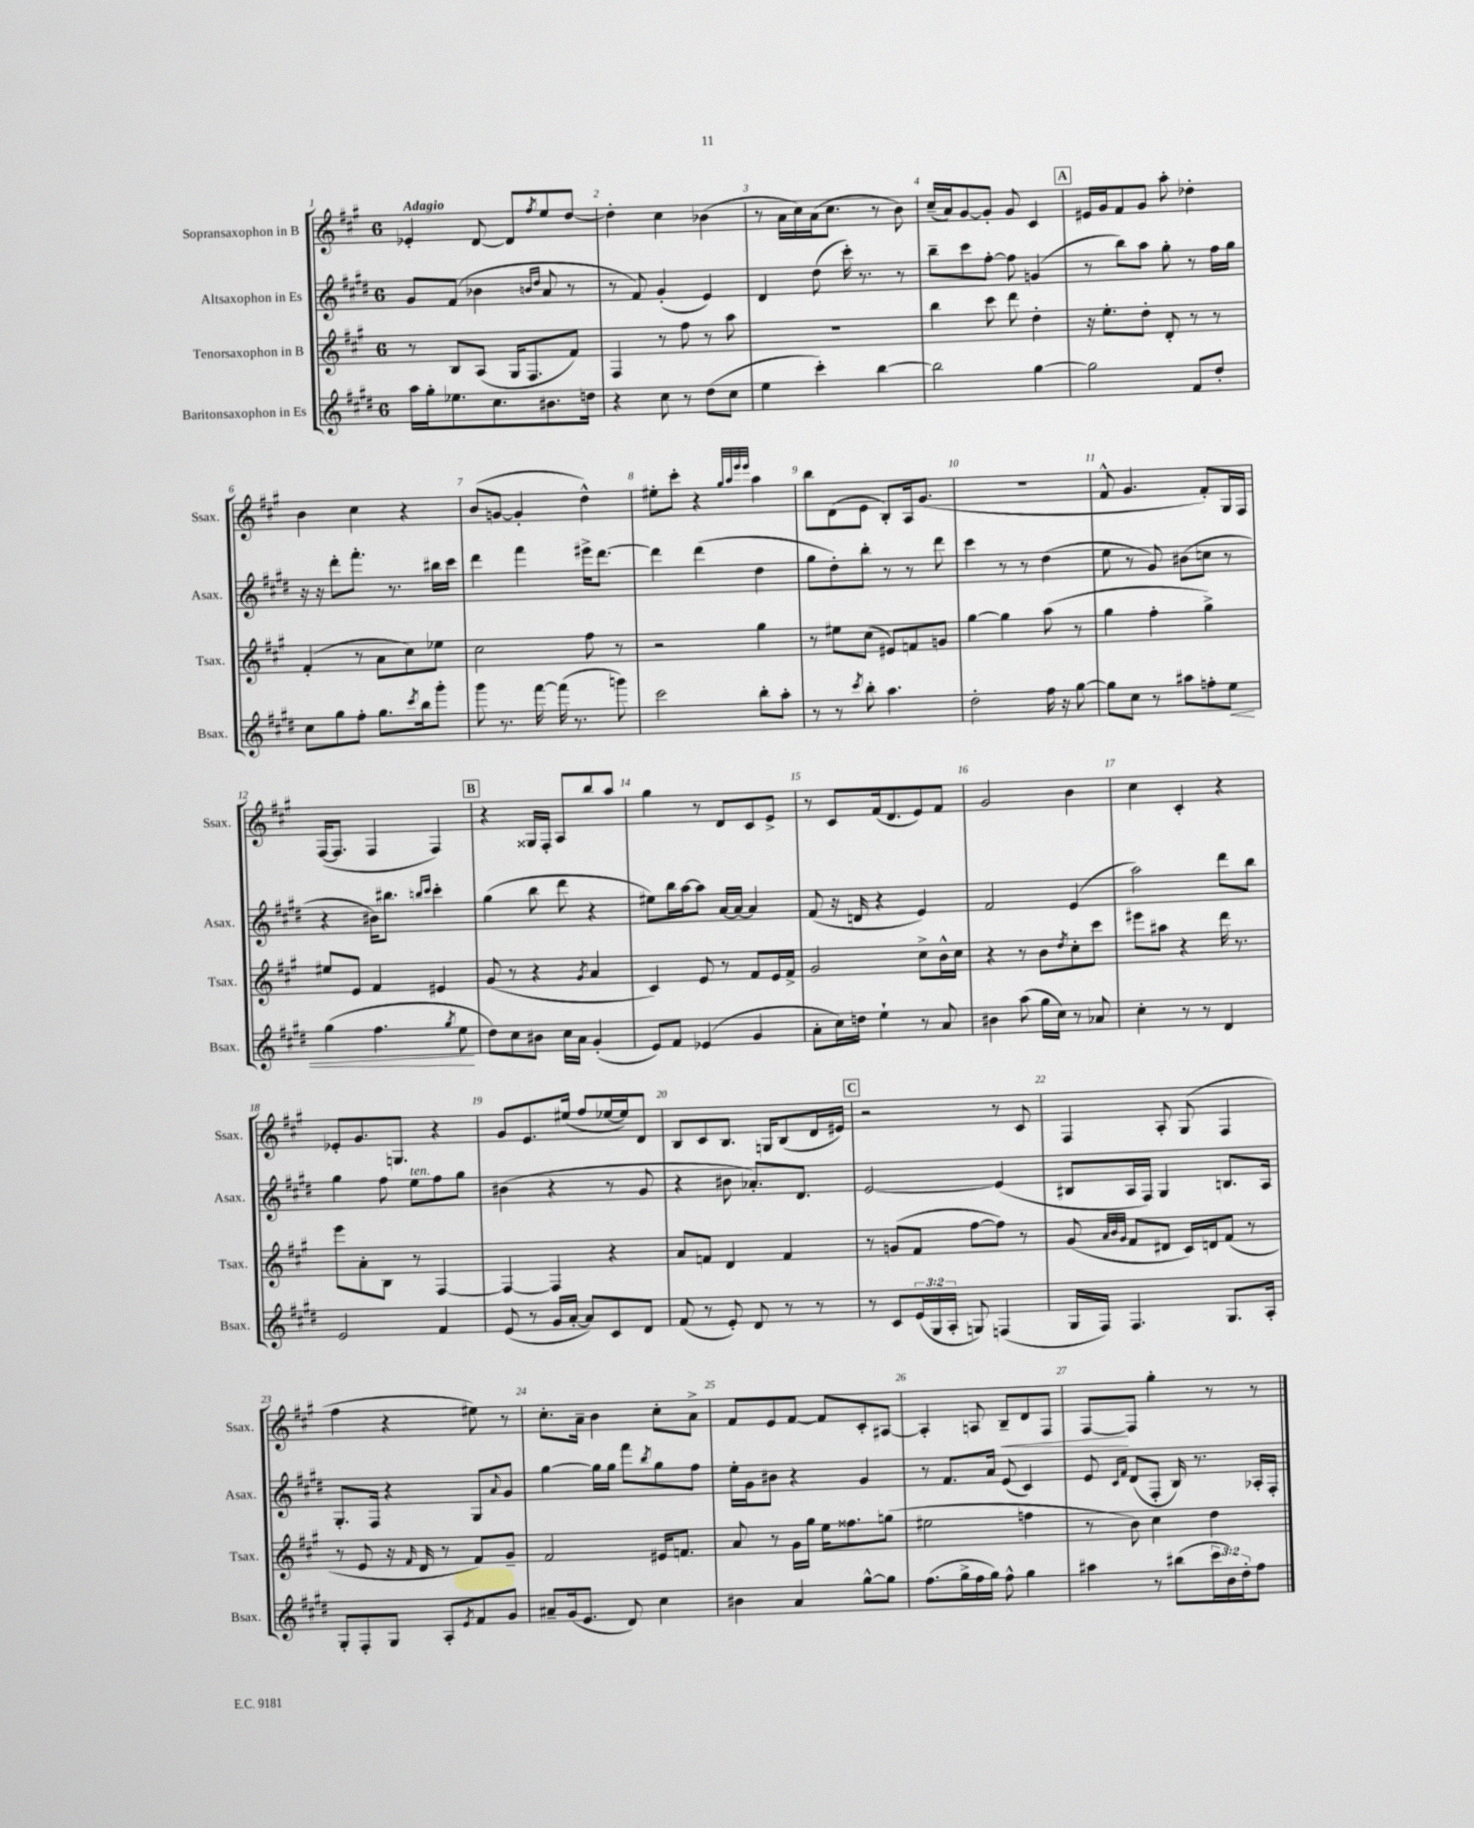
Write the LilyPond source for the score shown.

<<
\new StaffGroup <<
\new Staff = "s0" \with { instrumentName = "Sopransaxophon in B" shortInstrumentName = "Ssax." } {
    \clef treble \key a \major \once \override Staff.TimeSignature.style = #'single-digit \time 6/8 \tempo "Adagio"
    ees'4-. d'8~ d'8 \acciaccatura { fis''8 } e''8 d''8~ |
    d''4-. cis''4 bes'4( |
    r8 a'16 cis''16) a'16( cis''8. r8 b'8) |
    cis''16--( a'16) gis'8~ gis'8-. gis'8 cis'4 |
    \mark \markup { \box "A" } eis'16 gis'16 fis'8 gis'8 a''8-. des''4-. |
    b'4 cis''4 r4 |
    b'8( g'8~ g'4-. d''4-^) |
    eis''8-. cis'''8-. r4 \grace { gis''32 a''32 e'''32 e'''32 } a''4 |
    b''8 d'8( e'8 b8-.) a16 gis'8.( |
    R2. |
    fis'8-^ gis'4. fis'8-.) gis16 fis16 |
    fis16~( fis8. fis4 fis4) |
    \mark \markup { \box "B" } r4 gisis16 fis16-. a8 b''8 a''8 |
    gis''4 r8 d'8 cis'8 e'8-> |
    r8 cis'8 fis'16( d'8. e'8) fis'8 |
    gis'2 b'4 |
    cis''4 cis'4-. r4 |
    ees'8-. gis'8. g8. r4 |
    gis'8 e'8. eis''16( fis''8 ees''16~ ees''16) d'8 |
    b8 cis'8 b8. g16 b8( d'16 eis'16) |
    \mark \markup { \box "C" } r2 r8 cis'8 |
    fis4 a8-. gis8( fis4 |
    fis''4 r4 eis''8) r8 |
    cis''8.-. a'16-- b'4 cis''8-. a'8-> |
    fis'8 e'8 fis'8~ fis'8 cis'8-. ais8~ |
    ais4-. a8 b8--\< d'8 fis8 |
    fis8~\! fis8 gis''4-. r8 r8 \bar "|." |
}
\new Staff = "s1" \with { instrumentName = "Altsaxophon in Es" shortInstrumentName = "Asax." } {
    \clef treble \key e \major \once \override Staff.TimeSignature.style = #'single-digit \time 6/8
    gis'8 fis'8( bes'4 \grace { b'16 dis''16 } a'8 r8 |
    r8 fis'8) gis'4-.( e'4) |
    dis'4 dis''8( cis'''16-.) r8. r8 |
    b''8-- cis'''8 fis''8~-. fis''8 g'4( |
    \mark \markup { \box "A" } r8 b''8) a''8 gis''8-. r8 fis''16 gis''16 |
    r16 r16 dis'''8-. fis'''8.-. r8. bis''16 cis'''16 |
    dis'''4 fis'''4 eis'''16-> dis'''8.~ |
    dis'''4 dis'''4( dis''4 |
    gis''8 dis''8-.) b''8-. r8 r8 dis'''8 |
    cis'''4 r8 r8 dis''4( |
    e''8 r8 gis'8) bis'8( c''8 r8 |
    r4 bis'16) bis''8. \grace { b''16 cis'''16 } cis'''4-. |
    \mark \markup { \box "B" } gis''4( b''8 dis'''8 r4 |
    eis''8) b''16 a''16~ a''8 a'16~ a'16~ a'4 |
    fis'8( r16 d'16 r4 e'4) |
    fis'2 e'4( |
    a''2) dis'''8 b''8 |
    gis''4 fis''8 e''8^\markup { \italic "ten." } fis''8 gis''8 |
    bis'4( r4 r8 gis'8 |
    r4 bis'8 aes'8.-.) dis'8. |
    \mark \markup { \box "C" } e'2~ e'4( |
    bis8 a16 fis16) gis4 b8. a16 |
    gis8.-. fis16 r4 gis8 \appoggiatura { a'8 } gis'8 |
    gis''4~ gis''16 gis''16 fis'''8 \acciaccatura { b''8 } gis''8 fis''8 |
    e''16-. gis'16 bis'8 r4 gis'4 |
    r8 fis'8. a'16 e'8( cis'4) |
    e'8 \grace { cis'16 fis'16 } dis'8( fis8-. b16) r8. aes16-. fis16-. \bar "|." |
}
\new Staff = "s2" \with { instrumentName = "Tenorsaxophon in B" shortInstrumentName = "Tsax." } {
    \clef treble \key a \major \once \override Staff.TimeSignature.style = #'single-digit \time 6/8
    r8 b8 a8( gis16 fis8. fis'8) |
    fis4 r8 fis''8 r8 a''8 |
    R2. |
    b''4 cis'''8 d'''8 d''4-. |
    \mark \markup { \box "A" } r16 e''8.-. d''8-. d'8-. r8 r8 |
    fis'4-.( r8 a'8 cis''8) ees''8 |
    cis''2 fis''8 r8 |
    r2 gis''4 |
    r8 eis''8 cis''8( eis'8) f'8 g'8 |
    gis''4~ gis''4 a''8( r8 |
    gis''4 fis''4-. gis''4->) |
    eis''8 e'8 fis'4 eis'4 |
    \mark \markup { \box "B" } gis'8( r8 r4 \acciaccatura { gis'8 } a'4 |
    cis'4) e'8 r8 fis'8 e'16 fis'16-> |
    gis'2 cis''8-> b'16-^ cis''16 |
    r4 r8 b'8 \acciaccatura { d''8 } cis''8-. cis'''8 |
    eis'''8 ais''8 r4 d'''16 r8. |
    e'''8 a'8-. b8 r8 fis4~ |
    fis4~ fis4 r4 |
    a'8 f'8 d'4 f'4 |
    \mark \markup { \box "C" } r8 g'8( fis'8 fis''8~ fis''8) r8 |
    gis'8( \grace { a'32 b'32 gis'32 } fis'8 dis'8 cis'16) d'16 fis'8( r8 |
    r8 e'8 r16 \grace { fis'16 } d'16 r8 fis'8) gis'8-- |
    fis'2 eis'16 f'8. |
    a'8 r8 gis'16 gis''16 e''16 fisis''8. g''8( |
    eis''2 f''4 |
    r8 b'8) cis''4 d''4 \bar "|." |
}
\new Staff = "s3" \with { instrumentName = "Baritonsaxophon in Es" shortInstrumentName = "Bsax." } {
    \clef treble \key e \major \once \override Staff.TimeSignature.style = #'single-digit \time 6/8 \override Staff.TupletNumber.text = #tuplet-number::calc-fraction-text
    a''16 gis''16-. ees''8. cis''8. bis'8. d''16 |
    r4 cis''8 r8 dis''8( cis''8 |
    e''4 cis'''4-.) b''4~ |
    b''2 gis''4~ |
    \mark \markup { \box "A" } gis''2 fis'8 dis''8-. |
    cis''8 gis''8 fis''8-. gis''8. \acciaccatura { cis'''8 } b''16 gis'''8-. |
    gis'''8 r8. fis'''16~ fis'''16( r8. g'''8) |
    cis'''2 b''8-. a''8-. |
    r8 r8 \acciaccatura { cis'''8 } b''8-. a''4. |
    dis''2-. fis''16 r16 gis''8~ |
    gis''8 cis''8 r8 ais''8 f''8-. e''8\< |
    gis''4( fis''4. \acciaccatura { gis''8 } e''8\! |
    \mark \markup { \box "B" } dis''8) cis''8 bis'8 cis''16 a'16 gis'4-.( |
    e'8) fis'8 ees'4( gis'4 |
    a'8-. cis''16) d''16 e''4-! r8 a'8 |
    bis'4 a''8( gis''16 cis''16) r8 aes'8 |
    cis''4-. r8 r8 dis'4 |
    e'2 fis'4 |
    e'8( r8 gis'16 a'16~-. a'8) cis'8 dis'8 |
    fis'8( r8 e'8-.) dis'8 r8 r8 |
    \mark \markup { \box "C" } r8 cis'8 \tuplet 3/2 { e'16( gis16 a16-. } g8) f4( |
    gis16 fis16) fis4. gis8. a16-. |
    gis8-. fis8-. gis8 a8-. \acciaccatura { e'8 } fis'8 gis'8 |
    ais'8-- gis'16( e'8. dis'8) cis''4 |
    bis'4 a'4 gis''8~-^ gis''8 |
    fis''8.( gis''16-> fis''16 gis''16) fis''8-^ gis''4 |
    ais''4 r8 bis''8( \tuplet 3/2 { cis'''16 b'16) dis''16-. } fis''8 \bar "|." |
}
>>
>>
\layout { \context { \Score \override BarNumber.break-visibility = ##(#f #t #t) barNumberVisibility = #all-bar-numbers-visible } }
